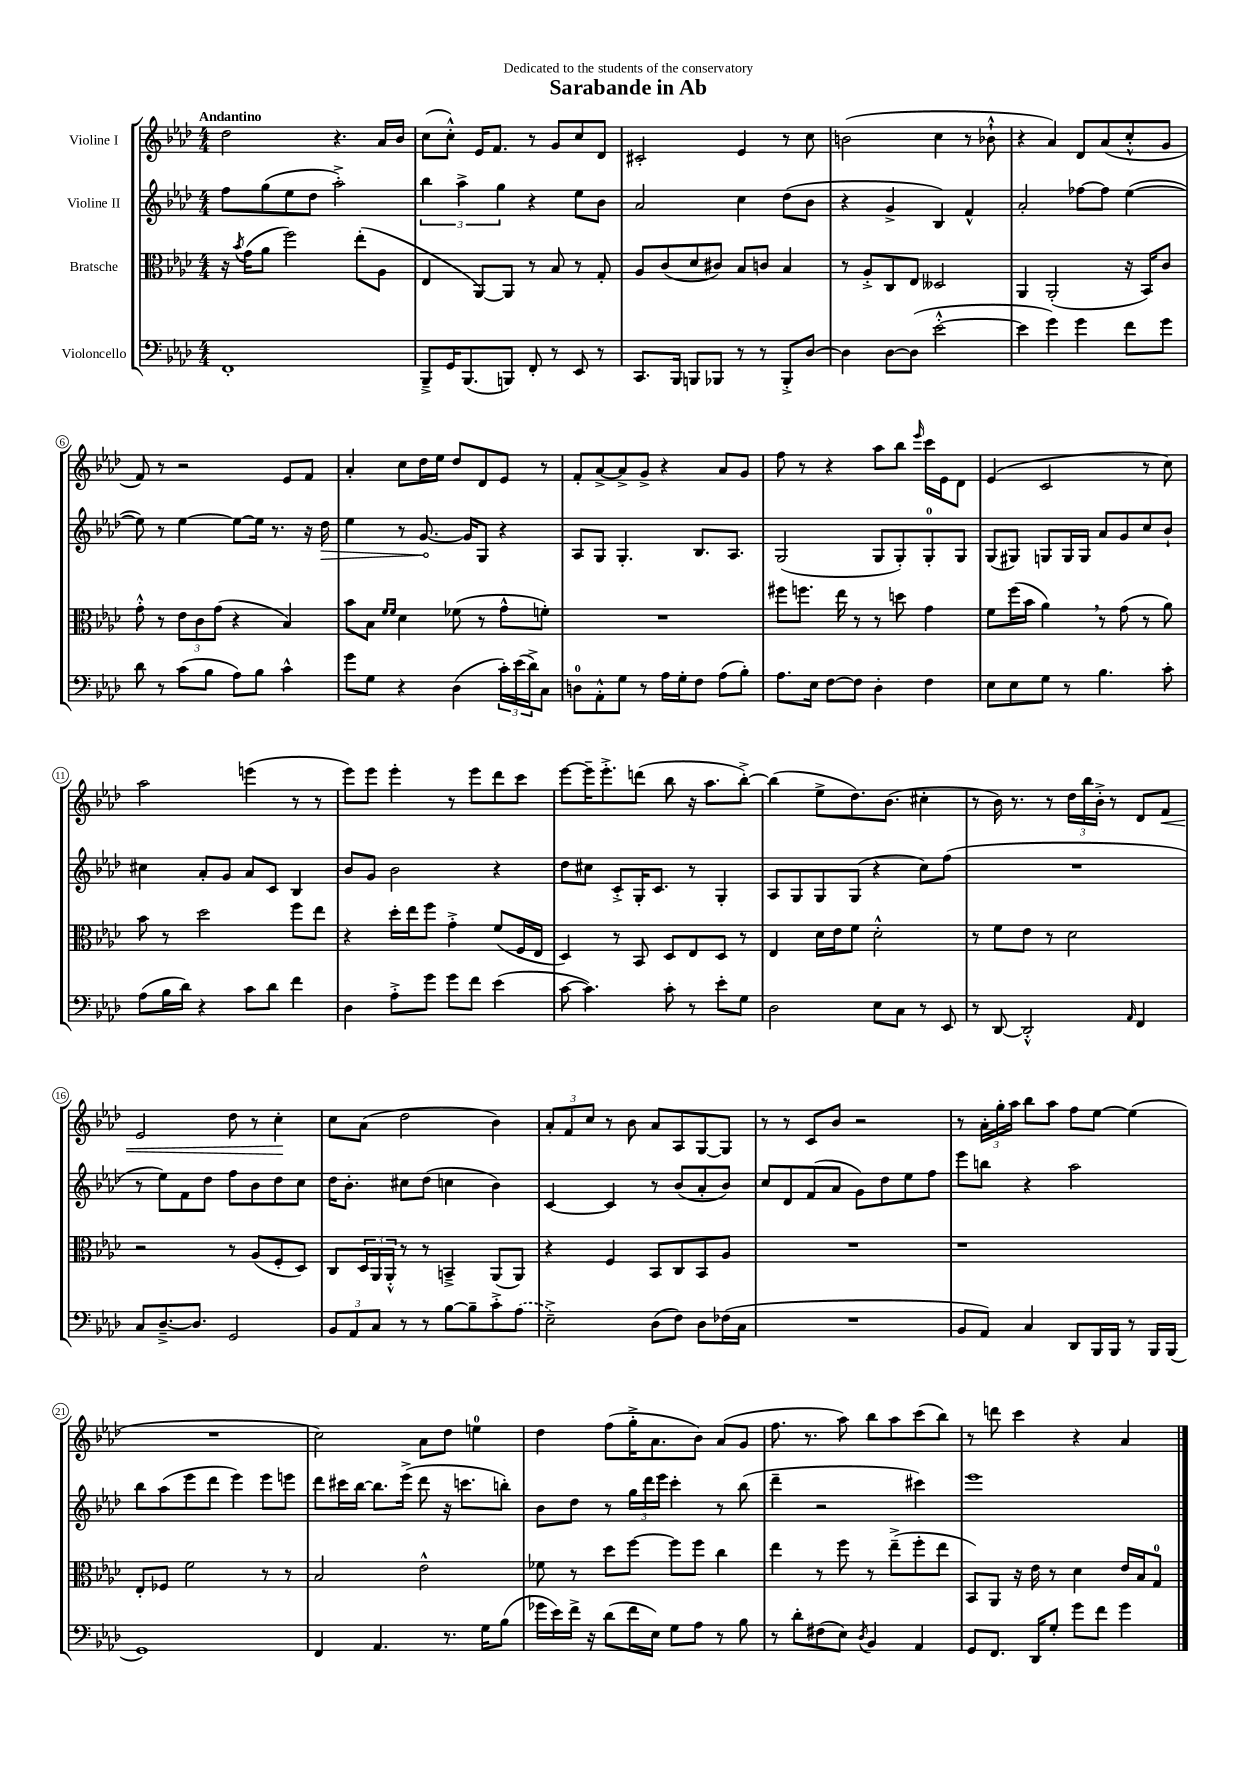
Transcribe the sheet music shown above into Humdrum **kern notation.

**kern	**kern	**kern	**kern
*staff4	*staff3	*staff2	*staff1
*clefF4	*clefC3	*clefG2	*clefG2
*k[b-e-a-d-]	*k[b-e-a-d-]	*k[b-e-a-d-]	*k[b-e-a-d-]
*M4/4	*M4/4	*M4/4	*M4/4
1FF'	16r	8ff\L	2dd-\
.	8qb-/	.	.
.	(16g\LK	.	.
.	8a-\J	(8gg\	.
.	2ff\)	8ee-\	.
.	.	8dd-\J	.
.	.	2aa-'^\)	4.r
.	(8ee-'\L	.	.
.	8A-\J	.	16a-/LL
.	.	.	16b-/JJ
=	=	=	=
8BBB-~^/L	4E-/	6bb-\	(8cc\L
16GG/K	.	.	8cc'^^\J)
.	.	6aa-^\	.
(8.BBB-/	.	.	.
.	[8AA-/L)	.	16e-/LK
.	.	.	8.f/J
.	.	6gg\	.
8BBB/J)	8AA-/]J	.	.
8FF'/	8r	4r	8r
8r	8B-/	.	8g/L
8EE-/	8r	8ee-\L	8cc/
8r	8G'/	8b-\J	8d-/J
=	=	=	=
8.CC/L	8A-/L	2a-/	2c#'/
.	(8c/	.	.
16BBB-/Jk	.	.	.
8BBB/L	8d-/	.	.
8BBB-/J	8c#/J)	.	.
8r	8B-/L	4cc\	4e-/
8r	8c/J	.	.
8BBB-'^/L	4B-/	(8dd-\L	8r
[8D-/J	.	8b-\J	8cc\
=	=	=	=
4D-\]	8r	4r	(2b\
.	8A-'^/L	.	.
[8D-\L	8C/	4g^/	.
(8D-\]J	8E-/J	.	.
[2e-'^^\	2D--/	4B-/)	4cc\
.	.	4f^^/	8r
.	.	.	8b-`^^\
=	=	=	=
4e-\]	4AA-/	2a-'/	4r
4g\)	(2AA-'/	.	4a-/)
4g\	.	[8ff-\L	8d-/L
.	.	8ff-\]J	(8a-/
8f\L	16r	([4ee-\	8cc'^^/
.	16BB-/LK)	.	.
8g\J	8c/J	.	8g/J
=	=	=	=
8d-\	8g'^^\	8ee-\])	8f/)
8r	8r	8r	8r
(8c\L	12e-\L	[4ee-\	2r
.	12c\	.	.
8B-\J	.	.	.
.	(12g\J	.	.
8A-\L)	4r	8ee-\_L	.
8B-\J	.	16ee-\]Jk	.
.	.	8.r	.
4c^^\	4B-/)	.	8e-/L
.	.	16r	8f/J
.	.	16dd-\	.
=	=	=	=
8g\L	8b-\L	4ee-\	4a-'/
8G\J	8B-\J	.	.
.	16qqf/LL	.	.
.	16qqf/JJ	.	.
4r	4d-\	8r	8cc\L
.	.	[8.g/	16dd-\L
.	.	.	16ee-\JJ
(4D-\	(8f-\	.	8dd-/L
.	.	16g/]LK	.
.	8r	8G/J	8d-/
24c'\LL)	8g^^\L	4r	8e-/J
(24e-\	.	.	.
24d-^\J)	.	.	.
8C\J	8f'\J)	.	8r
=	=	=	=
8D\L	1r	8A-/L	8f'/L
8AA-'^^\	.	8G/J	[8a-^/
8G\J	.	4.G'/	8a-^/]
8r	.	.	8g^/J
16A-\LL	.	.	4r
16G'\J	.	.	.
8F\J	.	8.B-/L	.
(8A-\L	.	.	8a-/L
.	.	8.A-/J	.
8B-'\J)	.	.	8g/J
=	=	=	=
8.A-\L	8ff#\L	(2G/	8ff\
.	8.ff\J	.	8r
16E-\Jk	.	.	.
[8F\L	.	.	4r
.	16ee-\	.	.
8F\]J	8r	.	.
4D-'\	8r	8G/L	8aa-\L
.	8dd\	8G'/)	8bb-\J
.	.	.	16qqeee-/
4F\	4g\	8G'/	16ccc\LL
.	.	.	16e-\J
.	.	8G/J	8d-\J
=	=	=	=
8E-\L	8f\L	(8G/L	(4e-/
8E-\	(16ff\L	8G#/J)	.
.	16b-\JJ	.	.
8G\J	4a-\)	8G/L	2c/
8r	.	16G/L	.
.	.	16G/JJ	.
4.B-\	8r	8a-/L	.
.	(8g\	8g/	.
.	8r	8cc/	8r
8c'\	8a-\)	8b-`/J	8cc\)
=	=	=	=
(8A-\L	8b-\	4cc#\	2aa-\
16B-\L	8r	.	.
16d-\JJ)	.	.	.
4r	2dd-\	8a-'/L	.
.	.	8g/J	.
8c\L	.	8a-/L	(4eee\
8d-\J	.	8c/J	.
4f\	8ff\L	4B-/	8r
.	8ee-\J	.	8r
=	=	=	=
4D-\	4r	8b-/L	8eee-\L)
.	.	8g/J	8eee-\J
8A-'^\L	16dd-'\LL	2b-\	4eee-'\
.	16ee-\J	.	.
8g\J	8ff\J	.	.
8g\L	4g'^\	.	8r
8f\J	.	.	8eee-\L
(4e-\	(8f/L	4r	8ddd-\
.	16F/L	.	8ccc\J
.	16E-/JJ	.	.
=	=	=	=
[8c\	4D-/)	8dd-\L	[8eee-\L
4.c\])	.	8cc#\J	16eee-~\]K
.	.	.	8.eee-'^\
.	8r	8c'^/L	.
.	8BB-/	16G'/K	(8ddd\J
.	.	8.c/J	.
8c'\	8D-/L	.	8bb-\
8r	8E-/	8r	16r
.	.	.	8.aa-\L
8e-'\L	8D-/J	4G'/	.
8G\J	8r	.	[8bb-'^\J)
=	=	=	=
2D-\	4E-/	8A-/L	(4bb-\]
.	.	8G/	.
.	16d-\LL	8G/	8ee-^\L
.	16e-\J	.	.
.	8f\J	(8G/J	8.dd-\)
8E-\L	2d-'^^\	4r	.
.	.	.	(8.b-\J
8C\J	.	.	.
8r	.	8cc\L)	4cc#'\
8EE-/	.	(8ff\J	.
=	=	=	=
8r	8r	1r	8r
[8DD-/	8f\L	.	16b-\)
.	.	.	8.r
2DD-'^^/]	8e-\J	.	.
.	8r	.	8r
.	2d-\	.	24dd-\LL
.	.	.	24bb-\
.	.	.	24b-'^\JJ
.	.	.	8r
16qqAA-/	.	.	.
4FF/	.	.	8d-/L
.	.	.	8f/J
=	=	=	=
8C/L	2r	8r	2e-/
[8.D-~^/	.	8ee-\L)	.
.	.	8f\	.
8.D-/]J	.	.	.
.	.	8dd-\J	.
2GG/	8r	8ff\L	8dd-\
.	(8A-/L	8b-\	8r
.	8F'/	8dd-\	4cc'\
.	8D-/J)	8cc\J	.
=	=	=	=
12BB-/L	8C/L	16dd-\LK	8cc\L
.	.	8.b-'\J	.
12AA-/	.	.	.
.	24D-/L	.	(8a-\J
12C/J	24AA-/	.	.
.	24AA-'^^/JJ	.	.
8r	8r	8cc#\L	2dd-\
8r	8r	(8dd-\J	.
[8B-\L	4BB~^/	4cc\	.
8B-~\]	.	.	.
8c'^\	(8AA-/L	4b-\)	4b-\)
(8A-\J	8AA-/J)	.	.
=	=	=	=
2E-~^\)	4r	[4c/	12a-'/L
.	.	.	12f/
.	.	.	12cc/J
.	4F/	4c/]	8r
.	.	.	8b-\
(8D-\L	8BB-/L	8r	8a-/L
8F\J)	8C/	(8b-/L	8A-/
8D-\L	8BB-/	8a-'/	[8G/
(16F-\L	8A-/J	8b-/J)	8G/]J
16C\JJ	.	.	.
=	=	=	=
1r	1r	8cc/L	8r
.	.	8d-/	8r
.	.	(8f/	8c/L
.	.	8a-/J	8b-/J
.	.	8g\L)	2r
.	.	8dd-\	.
.	.	8ee-\	.
.	.	8ff\J	.
=	=	=	=
8BB-/L	1r	8eee-\L	8r
8AA-/J)	.	8bb\J	24a-'\LL
.	.	.	24gg'\
.	.	.	24aa-\JJ
4C/	.	4r	8bb-\L
.	.	.	8aa-\J
8DD-/L	.	2aa-\	8ff\L
16BBB-/L	.	.	[8ee-\J
16BBB-/JJ	.	.	.
8r	.	.	(4ee-\]
16BBB-/LL	.	.	.
(16BBB-/JJ	.	.	.
=	=	=	=
1GG)	8E-'/L	8bb-\L	1r
.	8F-/J	(8aa-\	.
.	2f\	8eee-\	.
.	.	8ddd-\J	.
.	.	4eee-\)	.
.	8r	8eee-\L	.
.	8r	8eee\J	.
=	=	=	=
4FF/	2B-/	8ddd-\L	2cc\)
.	.	16ccc#\L	.
.	.	[16bb-\JJ	.
4.AA-/	.	8.bb-\]L	.
.	.	(16eee-^\Jk	.
.	2e-^^\	8ddd-\	8a-\L
8.r	.	16r	8dd-\J
.	.	8.ccc\L	.
.	.	.	4ee\
16G\LK	.	.	.
(8B-\J	.	8bb'\J)	.
=	=	=	=
16g-\LL	8f-\	8b-\L	4dd-\
16e-\)	.	.	.
16f^\JJ	8r	8dd-\J	.
16r	.	.	.
(8d-\L	8dd-\L	8r	(8ff\L
16f\L	[8ff\J	24gg\LL	16gg'^\K
.	.	24ddd-\	.
16E-\JJ)	.	.	8.a-\
.	.	24eee-\JJ	.
8G\L	8ff\]L	4ccc'\	.
8A-\J	8ff\J	.	8b-\J)
8r	4cc\	8r	(8a-/L
8B-\	.	(8bb-\	8g/J
=	=	=	=
8r	4ee-\	4ddd-~\	8.ff\
8d-'\L	.	.	.
.	.	.	8.r
(8F#\	8r	2r	.
8E-\J)	8ff\	.	8aa-\)
8qD-/	.	.	.
4BB-/	8r	.	8bb-\L
.	(8ee-~^\L	.	8aa-\
4AA-/	8ff'\	4ccc#\)	(8ccc\
.	8ee-\J	.	8bb-\J)
=	=	=	=
8GG/L	8BB-/L)	1eee-	8r
8.FF/J	8AA-/J	.	8ddd\
.	16r	.	4ccc\
16DD-/LK	16e-\	.	.
8G'/J	8r	.	.
8g\L	4d-\	.	4r
8f\J	.	.	.
4g\	16e-/LL	.	4a-/
.	16B-/J	.	.
.	8G/J	.	.
==	==	==	==
*-	*-	*-	*-
